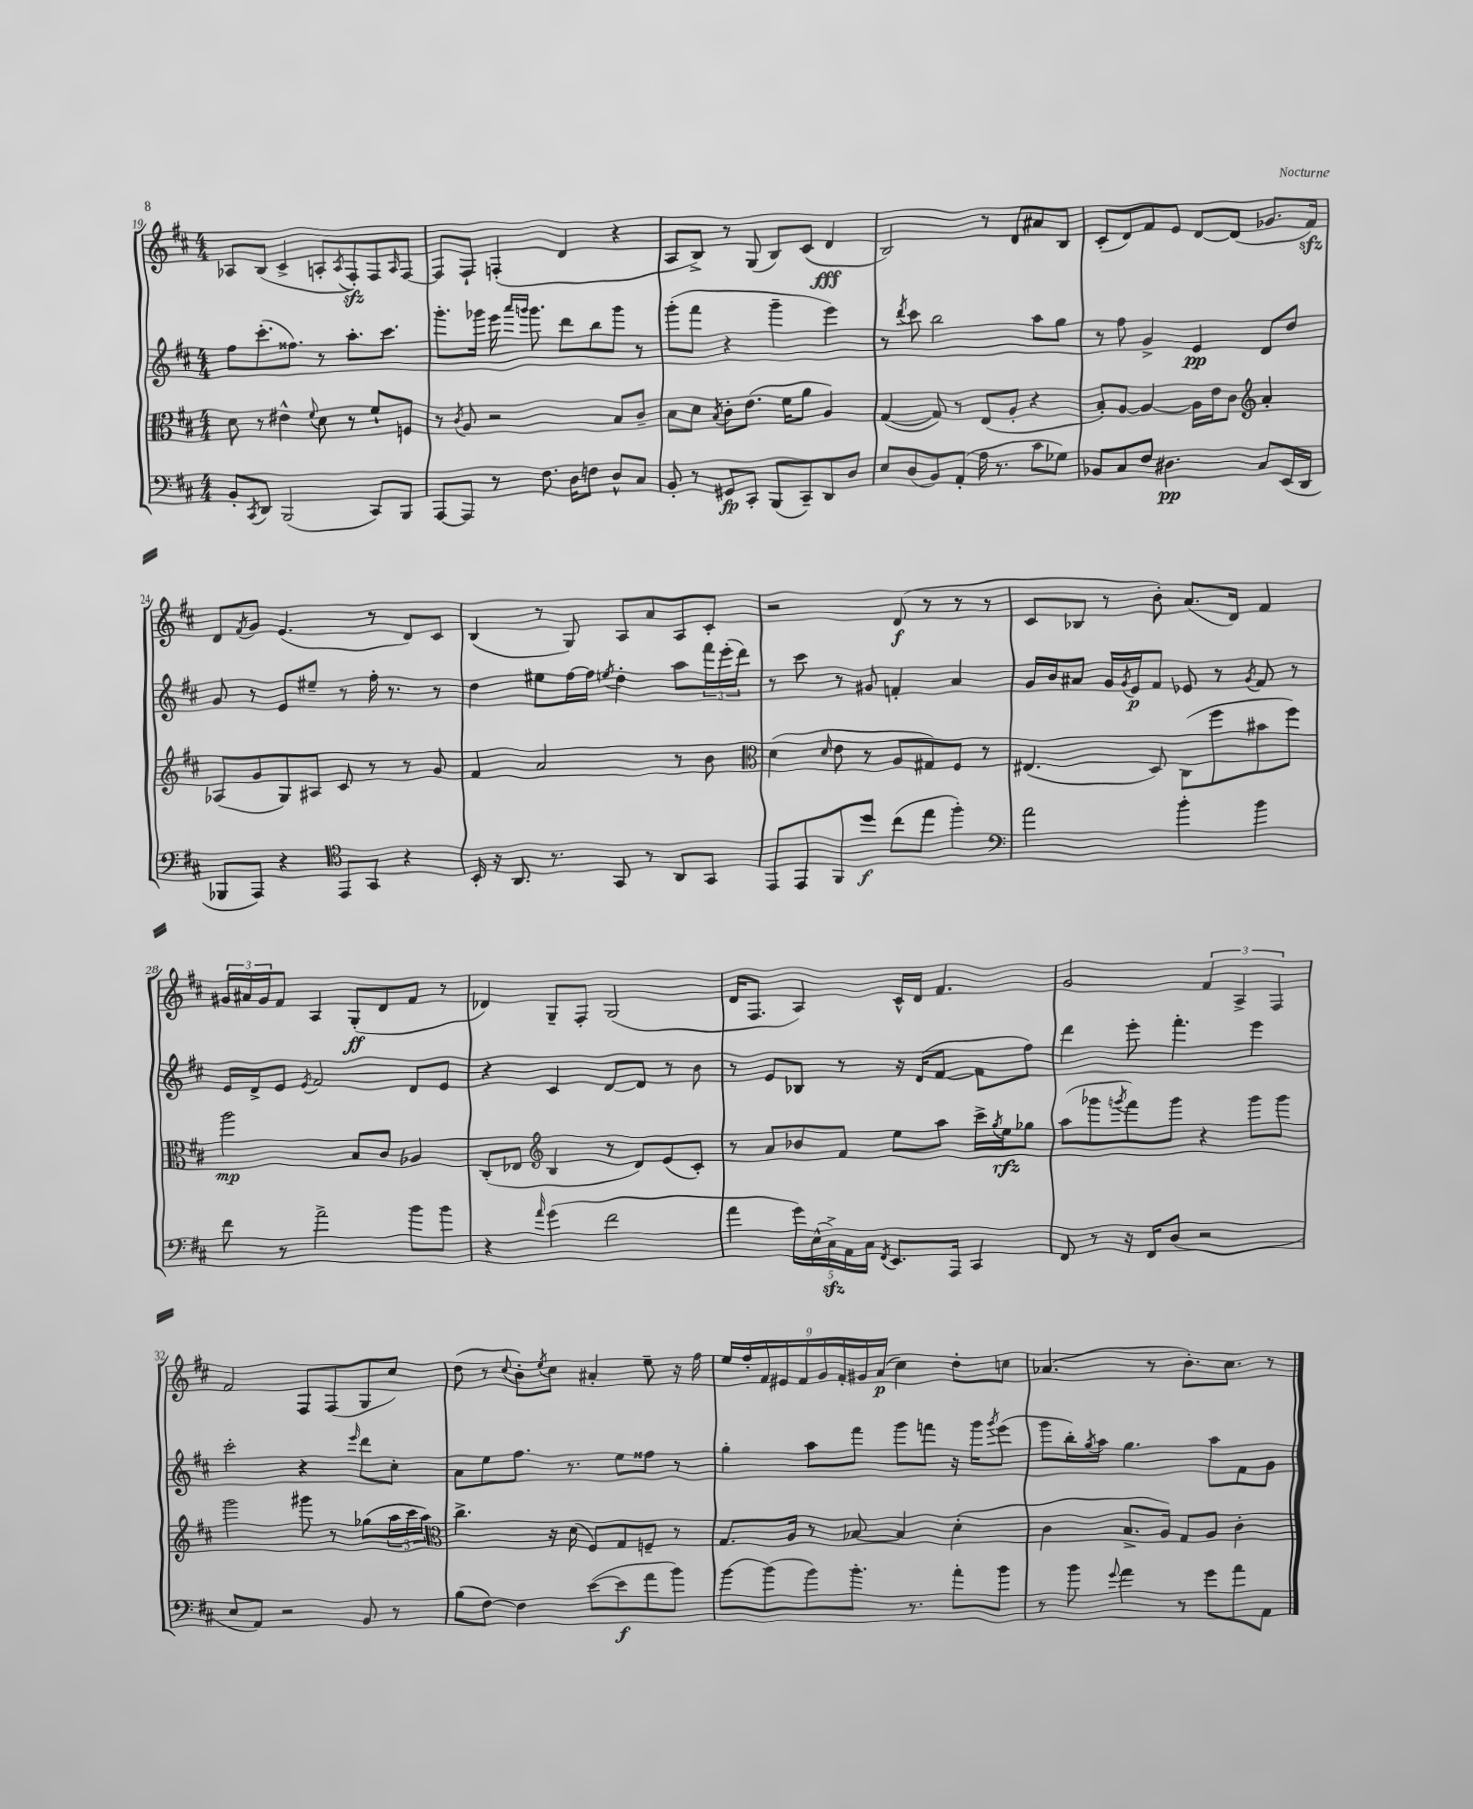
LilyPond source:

<<
\new StaffGroup <<
\new Staff = "s0" {
    \clef treble \key d \major \numericTimeSignature \time 4/4
    aes8 b8( cis'4-> a8-. \acciaccatura { a8 } fis8-.\sfz) fis8 \grace { a16 } fis8~ |
    fis8 fis8-! f4-.( d'4 r4 |
    a8 b8->) r8 g8( b8) cis'8( d'4\fff |
    b2) r8 d'8 ais'8 b8 |
    cis'8-.( d'8) fis'8 e'8 d'8~ d'8( ges'8. fis'16\sfz) |
    d'8 \acciaccatura { fis'8 } g'8 e'4.( r8 d'8) cis'8 |
    b4( r8 g8) a8 a'8 a8 cis'8-. |
    r2 d'8\f( r8 r8 r8 |
    cis'8 bes8 r8 b'8-.) a'8.( d'16) fis'4 |
    \tuplet 3/2 { gis'16 ais'16 gis'16 } fis'8 a4 g8-.\ff( d'8 fis'8 r8 |
    des'4) g8-- fis8-. g2( |
    d'16 fis8. a4) cis'16-^ d'16 fis'4. |
    g'2 \tuplet 3/2 { fis'4 a4-> fis4 } |
    fis'2 fis8 fis8( g8 cis''8) |
    d''8( r8 \appoggiatura { cis''8 } b'8-.) \acciaccatura { e''8 } cis''8 ais'4-. e''8-- r16 fis''16 |
    \tuplet 9/8 { e''16 fis''16-. fis'16 eis'16 fis'16 g'16 fis'16-. gis'16 a'16\p( } cis''4) d''8-. c''8 |
    aes'4.( r8 b'8.-.) cis''8. r8 \bar "|." |
}
\new Staff = "s1" {
    \clef treble \key d \major \numericTimeSignature \time 4/4
    fis''8 cis'''8.-.( fisis''8.) r8 a''8.-. cis'''8. |
    g'''8.-. ges'''16 e'''16 \grace { a'''16 g'''16 } g'''8. d'''8 b''8 g'''8 r8 |
    g'''8-.( fis'''8 r4 g'''4-- e'''4) |
    r8 \acciaccatura { d'''8 } cis'''8 b''2 a''8 g''8 |
    r8 fis''8 g'4-> e'4\pp d'8 d''8 |
    g'8 r8 e'8 eis''8-- r8 fis''16-. r8. r8 |
    d''4 eis''8 fis''16~ fis''16 \acciaccatura { e''8 } d''4-. a''8 \tuplet 3/2 { fis'''16 e'''16-.( d'''16) } |
    r8 cis'''8 r8 gis'8 f'4-. a'4 |
    g'16 b'16 ais'8 g'16 \acciaccatura { g'8 } e'16\p fis'8 ees'8 r8 \acciaccatura { g'8 } fis'8 r8 |
    e'16 d'16-> e'8 \acciaccatura { e'8 } fis'2 d'8 e'8 |
    r4 cis'4 d'8~ d'8 r8 b'8 |
    r8 e'8 bes8 r8 r16 d'16( fis'8~ fis'8 fis''8) |
    d'''4 e'''8-. fis'''4.-. e'''4 |
    cis'''2-. r4 \grace { e'''16 } d'''8 cis''8-. |
    a'8 e''8 fis''8. r8. e''8 fisis''8 r8 |
    g''4-. a''8 fis'''8 g'''8 f'''8 r16 g'''16 \acciaccatura { g'''8 } e'''8( |
    g'''8 b''16-.) \acciaccatura { g''8 } a''16 g''4. a''8 fis'8 g'8 \bar "|." |
}
\new Staff = "s2" {
    \clef alto \key d \major \numericTimeSignature \time 4/4
    d'8 r8 eis'4-^ \appoggiatura { fis'8 } d'8 r8 fis'8-! f8 |
    r8 \acciaccatura { cis'8 } a8 r2 b8 cis'8-- |
    b8 d'8 \acciaccatura { b8 } cis'8-. e'8.( fis'16 a'8 a4) |
    g4~( g8) r8 e8( a8-. r4 |
    b8-.) a8~ a4~ a16 e'16 cis'8 \clef treble a'4-. |
    aes8( g'8 g8) ais8 cis'8 r8 r8 g'8 |
    fis'4 a'2 r8 b'8 |
    \clef alto d'4( \grace { d'16 } e'8 r8 a8 gis8) fis8 r8 |
    eis4.( d8) cis8( fis''8 bis'8 fis''8) |
    a''2\mp b8 cis'8 aes4 |
    cis8-.( ees8 \clef treble b4 r8 d'8) e'8( cis'8-.) |
    r8 a'8 bes'8 fis'8 e''8 a''8 cis'''16-> \acciaccatura { g''8 } e''16\rfz ges''8 |
    a''8( ges'''8 \acciaccatura { g'''8 } fis'''8) g'''8 r4 g'''8 g'''8 |
    g'''2 gis'''8 r8 ges''8( \tuplet 3/2 { a''16 cis'''16 a''16) } |
    \clef alto cis''4.-> r16 d'16( fis8) g8 f8-- r8 |
    g8. a16 r8 bes8~ bes4 d'4-.( |
    cis'4 b8.-> a16) g8 a8 cis'4-. \bar "|." |
}
\new Staff = "s3" {
    \clef bass \key d \major \numericTimeSignature \time 4/4
    b,8-. \acciaccatura { cis,8 } d,8 b,,2( cis,8) b,,8 |
    a,,8~ a,,8 r8 fis8. d16 f8 d8-^ cis8 |
    b,8-. r8 gis,8\fp cis,8-. b,,8( cis,8--) d,8 d8 |
    e8 d8( b,8) a,8-.( a16 r8. cis'8 ges8) |
    bes,8 cis8 fis8 dis4.\pp cis8 e,16( d,16 |
    bes,,8 a,,8) r4 \clef tenor e,8 g,8 r4 |
    b,16-. r16 a,8. r8. g,8 r8 a,8 g,8 |
    e,8 e,8 fis,8 d''8\f cis''8( e''8 fis''4-.) |
    \clef bass a'2 b'4-. b'4 |
    fis'8 r8 a'2-> b'8 b'8 |
    r4 \grace { a'16 } g'4( fis'2 |
    a'4 \tuplet 5/4 { g'16) e16-^( cis16->\sfz) a,16 cis16 } \acciaccatura { fis,8 } e,8. a,,16 cis,4 |
    fis,8 r8 r16 fis,16 d8( r2 |
    e8 a,8) r2 b,8 r8 |
    b8( fis8~) fis4 e'8~( e'8\f a'8 b'8) |
    b'8~ b'8( b'8) b'8.-. r8. a'8-. b'8 |
    r8 b'8 \appoggiatura { g'8 } a'4 r8 g'8 a'8 a,8 \bar "|." |
}
>>
>>
\layout { \context { \Score currentBarNumber = #19 } }
